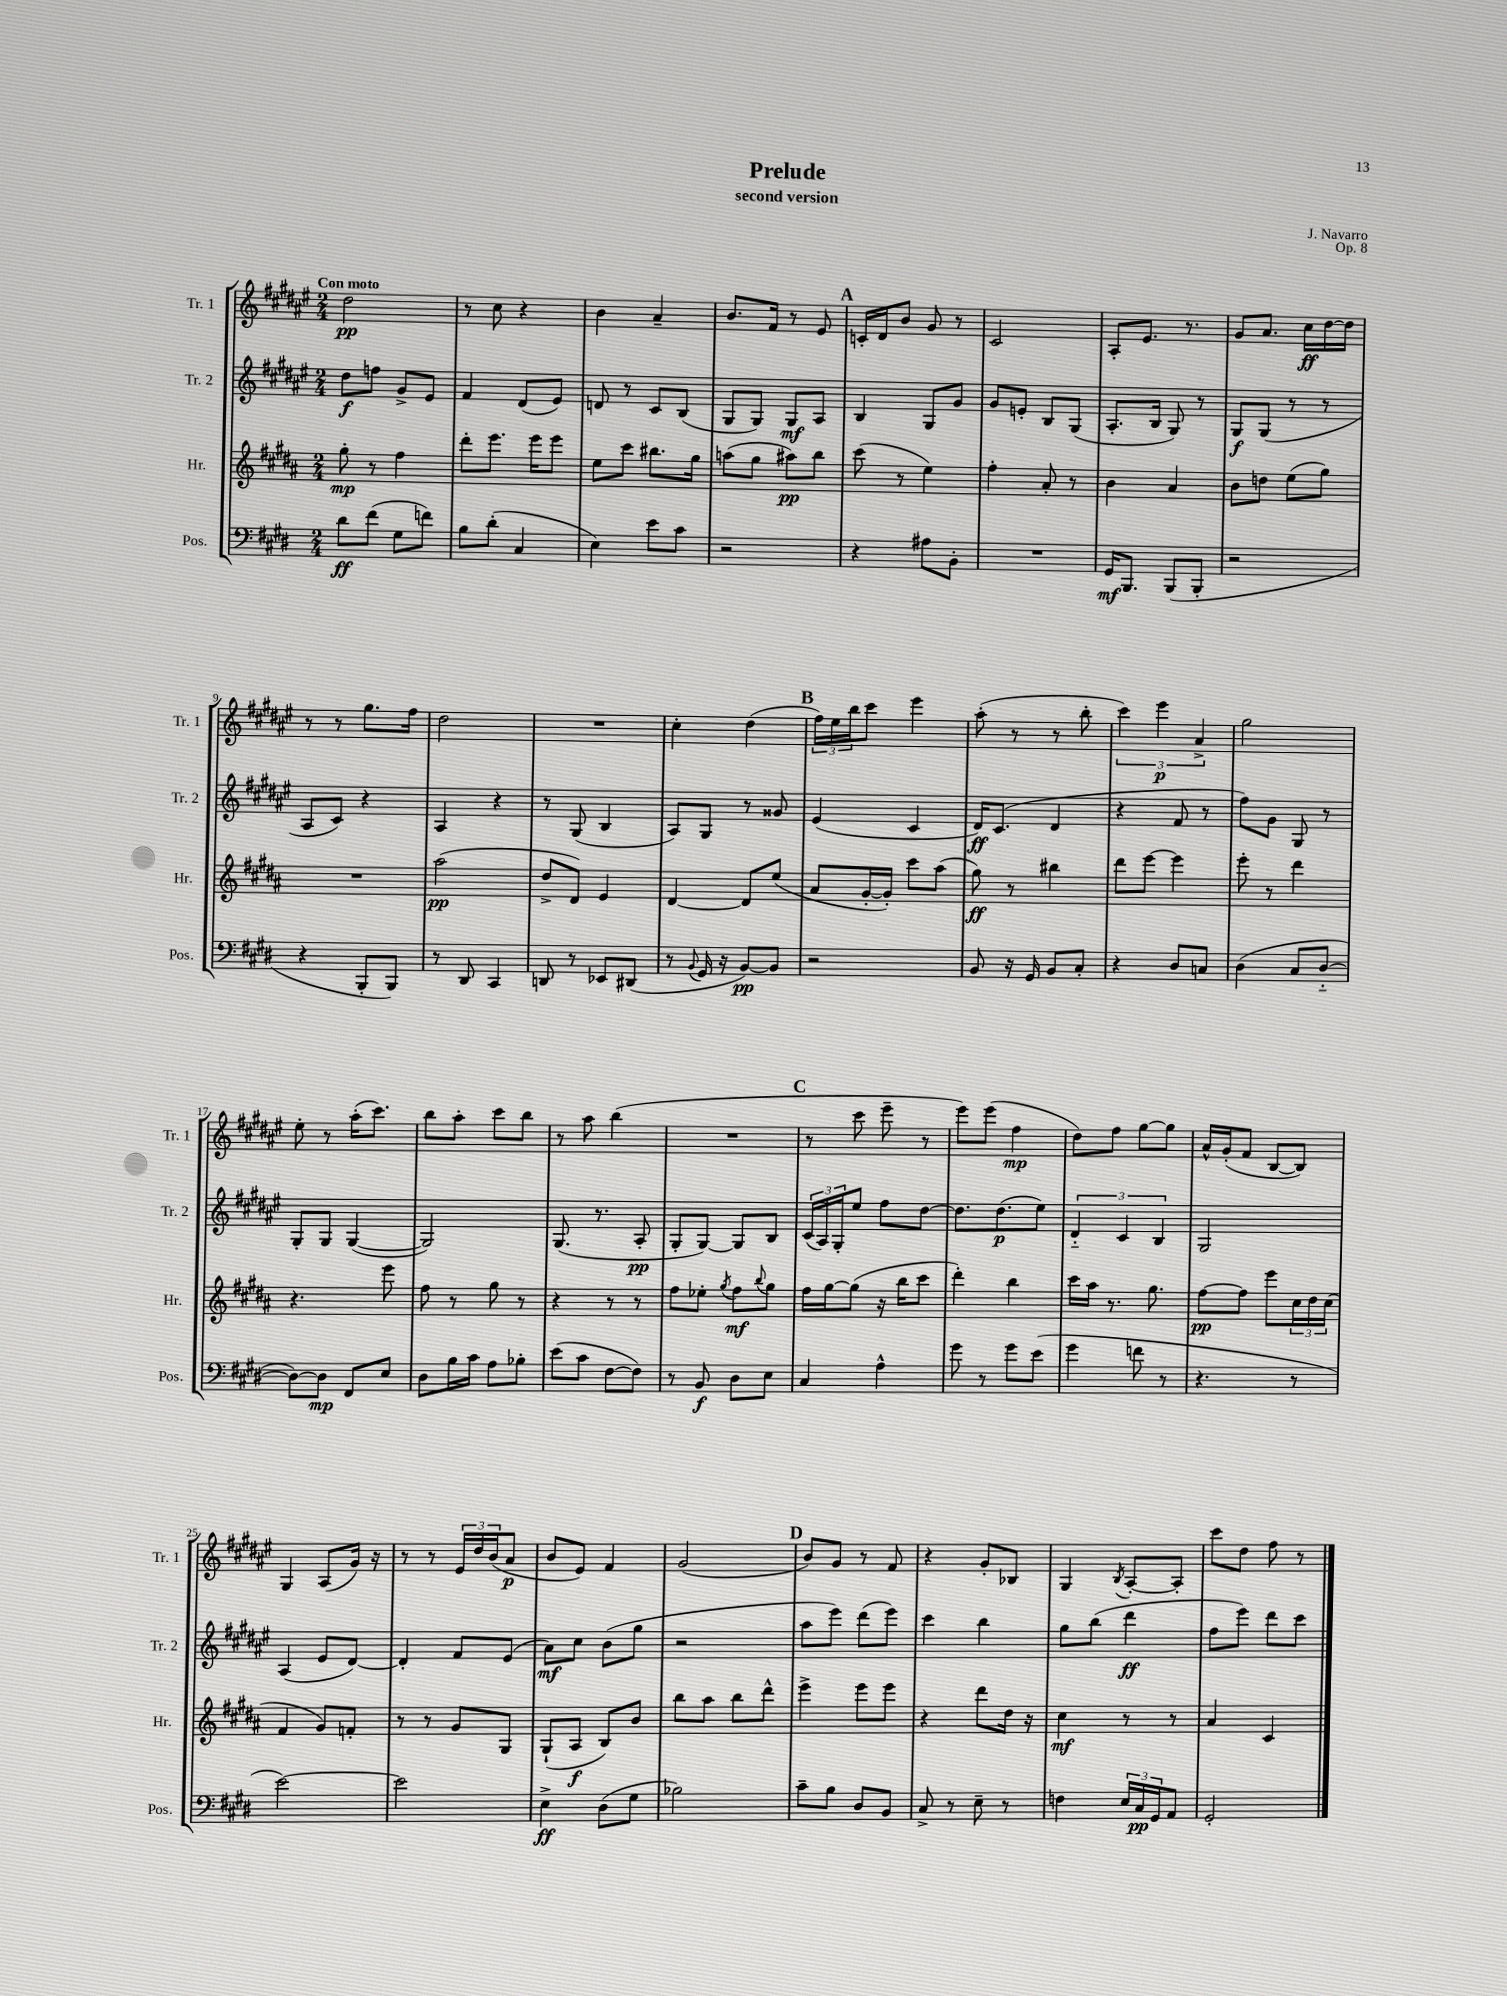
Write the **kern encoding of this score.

**kern	**kern	**kern	**kern
*staff4	*staff3	*staff2	*staff1
*clefF4	*clefG2	*clefG2	*clefG2
*k[f#c#g#d#]	*k[f#c#g#d#a#]	*k[f#c#g#d#a#e#]	*k[f#c#g#d#a#e#]
*M2/4	*M2/4	*M2/4	*M2/4
8d#	8gg#'	8dd#	2dd#
(8f#	8r	8ff	.
8G#	4ff#	8g#^	.
8f)	.	8e#	.
=	=	=	=
8B	8ddd#'	4f#	8r
(8d#'	8.eee	.	8cc#
4C#	.	(8d#	4r
.	16eee	.	.
.	8eee	8e#)	.
=	=	=	=
4E)	8ee	8d	4b
.	8ccc#	8r	.
8e	8.bb#	8c#	4a#~
8c#	.	(8B	.
.	16gg#	.	.
=	=	=	=
2r	(8aa	8G#	8.b
.	8gg#	8G#)	.
.	.	.	16f#
.	8aa#)	8G#	8r
.	8bb	8A#	8e#
=	=	=	=
4r	(8ccc#	4B	16c'
.	.	.	16d#
.	8r	.	8b
8A#	4ee)	8G#	8g#
8BB'	.	8g#	8r
=	=	=	=
2r	4ff#'	8g#	2c#
.	.	8e'	.
.	8a#'	8B	.
.	8r	(8G#	.
=	=	=	=
16GG#	4b	8.A#'	8A#'
8.BBB	.	.	.
.	.	.	8.e#
.	.	16B	.
(8BBB	4a#	8G#)	.
.	.	.	8.r
8BBB'	.	8r	.
=	=	=	=
2r	8b	8G#	8g#
.	8dd	(8G#	8.a#
.	(8ee	8r	.
.	.	.	16cc#
.	8gg#)	8r	[16dd#
.	.	.	16dd#]
=	=	=	=
4r	2r	8A#	8r
.	.	8c#)	8r
8BBB'	.	4r	8.gg#
8BBB)	.	.	.
.	.	.	16ff#
=	=	=	=
8r	(2aa#	4A#	2dd#
8DD#	.	.	.
4CC#	.	4r	.
=	=	=	=
8DD	8dd#^	8r	2r
8r	8d#)	(8G#	.
8EE-	4e	4B	.
(8DD#	.	.	.
=	=	=	=
8r	[4d#	8A#)	4cc#'
8qqBB	.	.	.
16GG#	.	8G#	.
16r	.	.	.
[8BB)	8d#]	8r	(4dd#
8BB]	(8ee	8g##	.
=	=	=	=
2r	8a#	(4e#	24ff#)
.	.	.	24ee#
.	.	.	24bb
.	[16g#'	.	8ccc#
.	16g#'])	.	.
.	8ccc#	4c#	4eee#
.	(8aa#	.	.
=	=	=	=
8BB	8gg#)	16d#)	(8aa#'
.	.	(8.c#	.
16r	8r	.	8r
16GG#	.	.	.
8BB	4bb#	4d#	8r
8C#'	.	.	8bb'
=	=	=	=
4r	8ddd#	4r	6ccc#)
.	[8eee	.	.
.	.	.	6eee#
8D#	4eee]	8f#	.
.	.	.	6a#^
8C	.	8r	.
=	=	=	=
(4D#	8eee'	8ff#)	2gg#
.	8r	8g#	.
8C#	4ddd#	8G#	.
[8D#'~	.	8r	.
=	=	=	=
8D#_)	4.r	8G#'	8ee#'
8D#]	.	8G#	8r
8FF#	.	([4G#	(16aa#'
.	.	.	8.ccc#)
8E	8eee	.	.
=	=	=	=
8D#	8ff#	2G#])	8bb
16B	8r	.	8aa#'
16c#	.	.	.
8A	8gg#	.	8ccc#
8B-'	8r	.	8bb
=	=	=	=
(8e	4r	(8.G#	8r
8c#	.	.	8aa#
.	.	8.r	.
[8F#	8r	.	(4bb
8F#])	8r	8A#'	.
=	=	=	=
8r	8ff#	8G#'	2r
8BB	8ee-'	[8G#)	.
.	8qgg#	.	.
8D#	8ff#	8G#]	.
.	8qqbb	.	.
8E	8gg#	8B	.
=	=	=	=
4C#	16ff#	(24c#	8r
.	.	24A#)	.
.	[16gg#	.	.
.	.	24G#'	.
.	(8gg#]	8ee#	8ccc#
4A^^	16r	8ff#	8eee#~
.	16bb	.	.
.	8ccc#	[8dd#	8r
=	=	=	=
8g#	4ddd#')	8.dd#]	8eee#)
8r	.	.	(8eee#
.	.	(8.dd#	.
8g#	4bb	.	4ff#
(8e	.	8ee#)	.
=	=	=	=
4g#	16ccc#	6d#'~	8dd#)
.	16aa#	.	.
.	8.r	.	8ff#
.	.	6c#	.
8f	.	.	[8gg#
.	8.gg#	.	.
.	.	6B	.
8r	.	.	8gg#]
=	=	=	=
4.r	[8ff#	2G#	16a#^^
.	.	.	(16g#'
.	8ff#]	.	8f#
.	8eee	.	[8B
8r	24cc#	.	8B])
.	24dd#	.	.
.	(24cc#	.	.
=	=	=	=
[2e)	4f#	(4A#	4G#
.	8g#)	8e#	(8A#
.	8f'	[8d#)	16g#)
.	.	.	16r
=	=	=	=
2e]	8r	4d#']	8r
.	8r	.	8r
.	8g#	8f#	24e#
.	.	.	24dd#
.	.	.	(24b
.	8G#	(8e#	8a#
=	=	=	=
4E^	(8G#`	8a#)	8b
.	8A#	8cc#	8e#)
(8D#	8B)	(8b	4f#
8G#	8b	8gg#	.
=	=	=	=
2B-)	8bb	2r	(2g#
.	8aa#	.	.
.	8bb	.	.
.	8ddd#^^	.	.
=	=	=	=
8c#~	4eee^	8aa#	8b)
8B	.	8eee#)	8g#
8D#	8eee	(8ddd#	8r
8BB	8eee	8eee#)	8f#
=	=	=	=
8C#^	4r	4ccc#	4r
8r	.	.	.
8E~	8ddd#	4bb	8g#'
8r	16dd#	.	8B-
.	16r	.	.
=	=	=	=
4F	4cc#	8gg#	4G#
.	.	(8bb	.
.	.	.	8qB
24E	8r	4ddd#	[8A#'
24C#	.	.	.
24GG#	.	.	.
8AA	8r	.	8A#']
=	=	=	=
2GG#'	4a#	8ff#	8ccc#
.	.	8eee#)	8dd#
.	4c#	8ddd#	8ff#
.	.	8ccc#	8r
==	==	==	==
*-	*-	*-	*-
